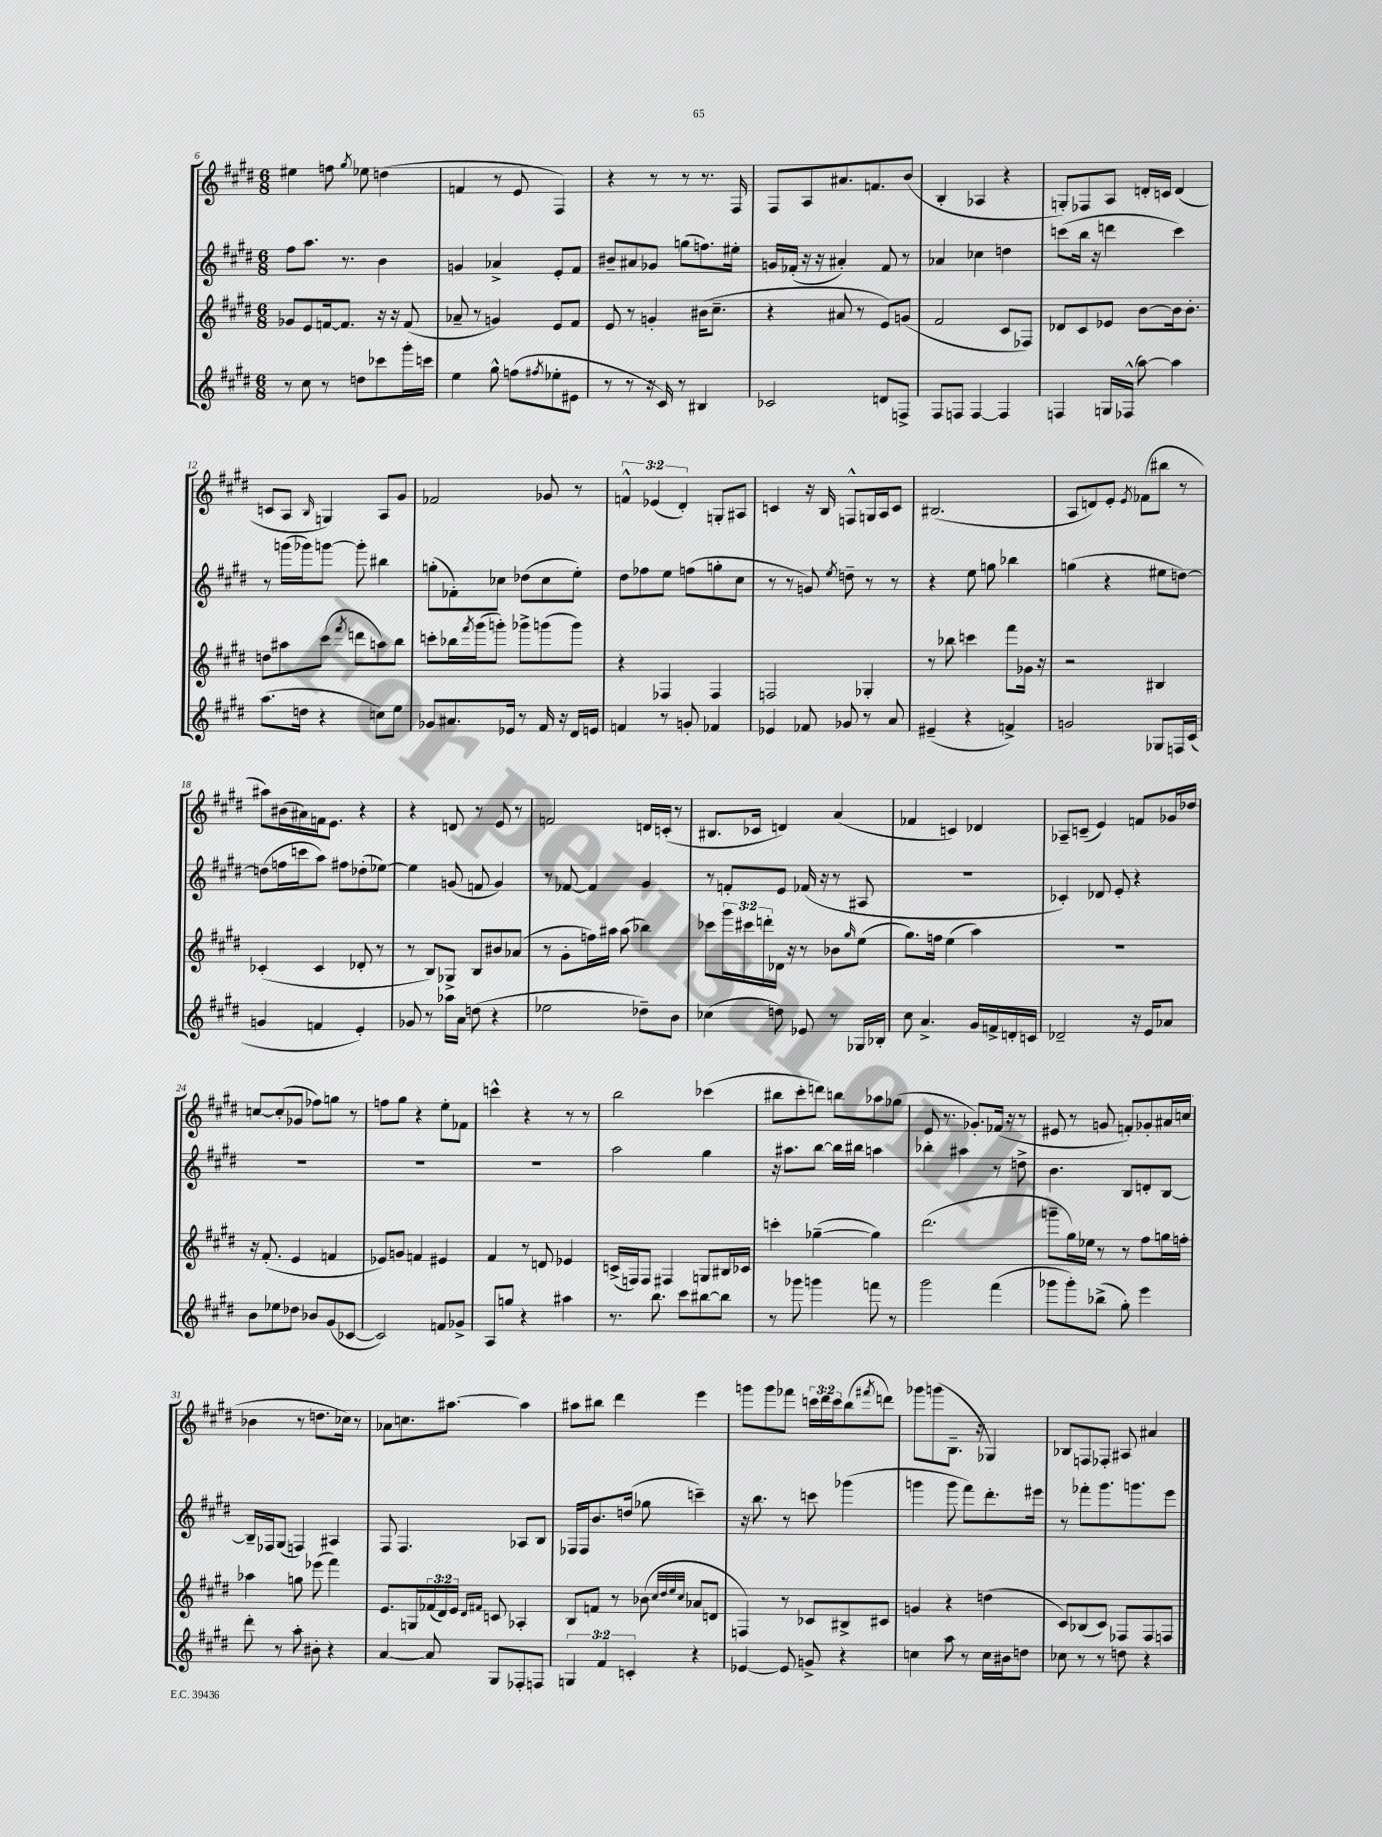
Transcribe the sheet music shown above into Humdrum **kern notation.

**kern	**kern	**kern	**kern
*part4	*part3	*part2	*part1
*staff4	*staff3	*staff2	*staff1
*clefG2	*clefG2	*clefG2	*clefG2
*k[f#c#g#d#]	*k[f#c#g#d#]	*k[f#c#g#d#]	*k[f#c#g#d#]
*M6/8	*M6/8	*M6/8	*M6/8
=6	=6	=6	=6
8r	8g-X/L	8ff#\L	4ee#X\
8cc#\	8e/	8.aa\J	.
8r	[16fn/k	.	8ffn\
.	8.f/J]	8.r	.
.	.	.	8qgg#/
8ddn\L	.	.	8ee-X\
8ccc-X\	16r	4b\	(4ddn\
.	16r	.	.
16ggg#'\L	(8f/	.	.
16cccn\JJ	.	.	.
=7	=7	=7	=7
4ee\	8a-X~/	4gn/	4fn/
.	8r	.	.
8gg#^^\	4gn/)	4a-X^/	8r
(8ffn\L	.	.	8e/
8qff#X/	.	.	.
8ee-X'\	8e/L	8e'/L	4F#/)
8e#X\J	8f#/J	8f#/J	.
=8	=8	=8	=8
8r	8e/	8b#X~/L	4r
8r	8r	8a#X/	.
16r	4gn'/	8g-X/J	8r
16c#/)	.	.	.
8r	.	(8ggn\L	8r
4B#X/	(16b#X\KL	8.ffn\)	8.r
.	8.cc#~\J	.	.
.	.	16ee#X'\Jk	16F#/
=9	=9	=9	=9
2c-X/	4r	16gn/LL	8F#/L
.	.	(16f-X'/JJ	.
.	.	16r	8A/
.	.	16r	.
.	8a#X/	4a#X'/)	8.a#X/
.	8r	.	.
.	.	.	8.fn/
8dn/L	8e/L)	8f-/	.
8Fn^/J	(8gn/J	8r	(8b/J
=10	=10	=10	=10
8F#/L	2f#/	4a-X/	4B'/
8Fn/J	.	.	.
[4F/	.	4cc-X\	4A-X/
4F/]	8c#/L	4ddn\	4r
.	8F-X/J)	.	.
=11	=11	=11	=11
4Fn/	8d-X/L	(8cccn\L	8Gn'/L)
.	8c#/	16bb\Jk	8F-X/
.	.	16r	.
16Gn/LL	8e-X/J	4dddn\	8A/J
(16F-X^^/JJ	.	.	.
[8aa\)	[8b\L	.	16dn'/LL
.	.	.	16cn/JJ
4aa\]	16b\k]	4ccc\)	(4d/
.	8.b'\J	.	.
!!LO:LB:g=z
=12	=12	=12	=12
(8.aa\L	8ddn\L	8r	8cn/L
.	8aa#X\	(16gggn\LL	8A/J
16ddn\Jk	.	16ggg-X\J)	.
.	.	.	16qqB/
4r	(8ccc#\J	[8gggn\J	4Gn/)
.	8qfff#/	.	.
.	8dddn\L	8ggg'\]	.
8ccn\L)	8aan\)	4bb#X\	8A/L
8ee\J	8bb\J	.	8g#/J
=13	=13	=13	=13
8g-X/L	8cccn'\L	(8ggn'\L	2f-X/
8.a#X/	16bb-X\L	8f-X'\)	.
.	8qfff#/	.	.
.	(16ggg#\J	.	.
.	8gggn'\J)	8cc-X\J	.
16e-X/Jk	.	.	.
8r	8ggg-X^\L	(8dd-X\L	.
16f#/	(8gggn\	8cc-\	8g-X/
16r	.	.	.
16d#/LL	8ggg\J)	8ee'\J)	8r
16en/JJ	.	.	.
=14	=14	=14	=14
4fn/	4r	8dd#\L	6fn^^/
.	.	8ff-X\	.
.	.	.	(6e-X/
8r	4F-X/	8ee\J	.
.	.	.	6d#'/)
8gn'/	.	(8ffn\L	.
4f-X/	4F-/	8ggn'\	8Gn'/L
.	.	8cc#\J	8A#X/J
=15	=15	=15	=15
4e-X/	2Fn/	8r	4cn/
.	.	8r	.
8f-X/	.	8gn/)	16r
.	.	.	16B/
.	.	8qee/	.
8g-X/	.	8ddn~\	8Fn^^/L
8r	4G-X'/	8r	16Gn/L
.	.	.	16A/J
8a/	.	8r	8c/J
=16	=16	=16	=16
(4e#X~/	8r	4r	(2.B#X/
.	8bb-X\	.	.
4r	4cccn\	8ee\	.
.	.	8ggn\	.
4fn^/)	8fff#\L	4bb-X\	.
.	16g-X\Jk	.	.
.	16r	.	.
=17	=17	=17	=17
2gn/	2r	(4ggn\	8A/L
.	.	.	8dn/)
.	.	4r	8e'/J
.	.	.	8qe/
.	.	.	(8f-X\L
8G-X/L	4B#X/	8ee#X\L	8bb#X\J
16Fn/L	.	[8ddn\J)	8r
(16c#/JJ	.	.	.
!!LO:LB:g=z
=18	=18	=18	=18
4gn/	(4c-X'/	(8ddn\L]	8aa#X\L)
.	.	16ffn\L	(16b#X\L
.	.	16cccn\J	16a#X\)
4fn/	4c-/	8aa\J)	16fn\J
.	.	.	8.e\J
.	.	8ff#X\L	.
4e'/)	8d-X'/	(8dd-X'\	4r
.	8r	[8ee-X\J)	.
=19	=19	=19	=19
8g-X/	8r	4ee-\]	4r
8r	8B/L)	.	.
16aa-X\LL	8G-X^/J	(8gn/	8dn/
16a\JJ	.	.	.
(8ddn\	8B/L	8fn/	8r
4r	8b#X/	4g/)	8e/
.	(8a-X/J	.	8r
=20	=20	=20	=20
2ee-X\	8r	8r	2fn/
.	8g#'\L	[8f-X/	.
.	16ffn\L)	4f-/]	.
.	16aa#X\JJ	.	.
.	(8aa#\	.	.
8dd-X~\L)	4bb-X\)	4g#/	16dn/LL
.	.	.	(16cn'/JJ
8b\J	.	.	8r
=21	=21	=21	=21
(4cc-X\	8ccc-X\L	8r	8.B#X/L
.	24ggg#\L	8fn'/L	.
.	24ccc#X\	.	.
.	.	.	16c-X/Jk
.	24dddn'\	.	.
8ddn\)	16d-X\JJ	8e/J	4dn/)
.	16r	.	.
8e-X/	8r	(16f-X/	.
.	.	16r	.
8r	8b-X\L	8r	(4a/
.	16qqgg#/	.	.
16G-X/LL	(8ee\J	8A#X/	.
16B-X'/JJ	.	.	.
=22	=22	=22	=22
8cc#\	8.gg#\L)	2.r	4f-X/
4.a^/	.	.	.
.	16ffn\Jk	.	.
.	(4ee\	.	4cn/)
16g#/LL	4aa\)	.	4d-X/
16fn^/	.	.	.
16dn'/	.	.	.
16cn/JJ	.	.	.
=23	=23	=23	=23
2d-X~/	2.r	4c-X'/)	8A-X~/L
.	.	.	(8cn~/J
.	.	8d-X/	4e/)
.	.	8e'/	.
16r	.	4r	8fn/L
16e/KL	.	.	.
8a-X/J	.	.	16g-X/L
.	.	.	16dd-X/JJ
!!LO:LB:g=z
=24	=24	=24	=24
8b\L	16r	2.r	[8ccn/L
.	(8.f#'/	.	.
8ee-X\	.	.	(8cc'/]
8dd-X\J	4e/	.	8g-X/J
8b-X/L	.	.	8ff-X\L)
(8g#/	4fn/	.	8ggn\J
[8c-X/J	.	.	8r
=25	=25	=25	=25
2c-/])	8e-X/L)	2.r	8ffn\L
.	8gn/J	.	8gg#\J
.	4fn/	.	4r
8fn/L	4e#X/	.	8ee'\L
8g-X^/J	.	.	8f-X\J
=26	=26	=26	=26
8A/L	4f#/	2.r	4cccn^^\
8ggn/J	.	.	.
4r	8r	.	4r
.	8dn/	.	.
4aa#X\	4e-X/	.	8r
.	.	.	8r
=27	=27	=27	=27
8.r	(16cn^/LL	2aa\	2bb\
.	16Fn/J)	.	.
.	8F/J	.	.
8.bb\	.	.	.
.	4F#X/	.	.
8ccc#\L	.	.	.
[8bb#X\	8Gn/L	4gg#\	(4ccc-X\
8bb#\J]	16B#X/L	.	.
.	16c-X/JJ	.	.
=28	=28	=28	=28
8r	4cccn'\	16r	8bb#X\L
.	.	8.aa#X\L	.
8ggg-X\	.	.	8ccc#'\
4gggn\	([4gg-X~\	[8bb\J	8dddn\J)
.	.	16bb\LL]	8bbn\L
.	.	16bb#X\JJ	.
8fffn\	4gg-\])	4aan\	8aa-X\
8r	.	.	(8gg-X\J
=29	=29	=29	=29
2ggg#\	(2.ddd#\	4bb-X'\	8e/
.	.	.	8.r
.	.	4aa#X\	.
.	.	.	8.g-X'/L)
(4fff#\	.	8r	(16f-X/Jk
.	.	.	16r
.	.	8ddn^\	8r
=30	=30	=30	=30
8ggg-X\L	8gggn~\L	4.b\	8e#X/
8ggg-'\)	16gg#\L)	.	8r
.	16ee-X\JJ	.	.
(8bb-X^\J	8r	.	8gn/
8gg#'\)	8r	8B/L	8fn'/L)
4eee\	8ff#\L	8dn'/	8g-X'/
.	16ggn\L	[8B/J	16a#X/L
.	16ffn'\JJ	.	(16ccn/JJ
!!LO:LB:g=z
=31	=31	=31	=31
8ddd#'\	4aa-X\	16B~/LL]	4b-X\
.	.	16F-X/J	.
8r	.	(8G#/J	.
8aa'\	8ggn\	4Fn/)	8r
8b#X'\	(8eee-X\	.	8.ddn\L
4r	4fff#\)	4A#X/	.
.	.	.	16cc-X\Jk)
.	.	.	8r
=32	=32	=32	=32
[4a/	8.e/L	8F#/	8a-X\L
.	.	4.F#/	8.ccn\
.	16Gn/L	.	.
8a/]	(24f-X/	.	.
.	24d#/)	.	.
.	.	.	[8.aa#X\J
.	24e/JJ	.	.
.	16qqd#/LL	.	.
.	16qqf#X/JJ	.	.
8G#/L	8cn/	.	.
8F-X'/	4A-X'/	8A-X/L	4aa#\]
8Fn/J	.	8B/J	.
=33	=33	=33	=33
6Gn/	8B/L	16F-X/LL	8aa#X\L
.	.	16F-/J	.
.	8fn/J	8.b/	8bb#X\J
6f#/	.	.	.
.	8r	.	4ddd#\
.	.	(16ddn/Jk	.
6cn'/	.	.	.
.	(8b-X\	8gg-X\	.
.	32qqcc#/LLL	.	.
.	32qqdd#/	.	.
.	32qqee/	.	.
.	32qqcc#/JJJ	.	.
4r	8a-X/L	4cccn~\)	4eee\
.	8dn/J	.	.
=34	=34	=34	=34
[4e-X/	4Fn/)	16r	8gggn\L
.	.	8.bb\	.
.	.	.	8ggg\
8e-/]	8r	8r	8fff-X\J
8gn^/	8c-X/L	8cccn\	24cccn\LL
.	.	.	24ddd#\
.	.	.	24ccc\J
4r	8B#X^/	(4ggg-X\	(8bb\
.	.	.	8qfff#X/
.	8c#X/J	.	8dddn\J)
=35	=35	=35	=35
4ccn\	4gn/	4gggn\	8ggg-X\L
.	.	.	(8gggn\
8aa\	4r	8ggg\	8.B~\J
8r	.	8fff#\L)	.
.	.	.	16r
16cc\LL	(4ddn\	8.ddd#'\	4G-X/)
16b#X\J	.	.	.
8ddn\J	.	.	.
.	.	16eee#X\Jk	.
=36	=36	=36	=36
8cc-X\	8c#/L)	8r	8B-X/L
8r	(8B-X/	8fff-X'\L	8Fn/
8r	8c#/J)	8.ggg#\	8F-X'/J
8ddn\	8F-X/L	.	8A#X/
.	.	8.gggn\	.
4r	8F-/	.	4a#X/
.	8Fn/J	8eee\J	.
==	==	==	==
*-	*-	*-	*-
